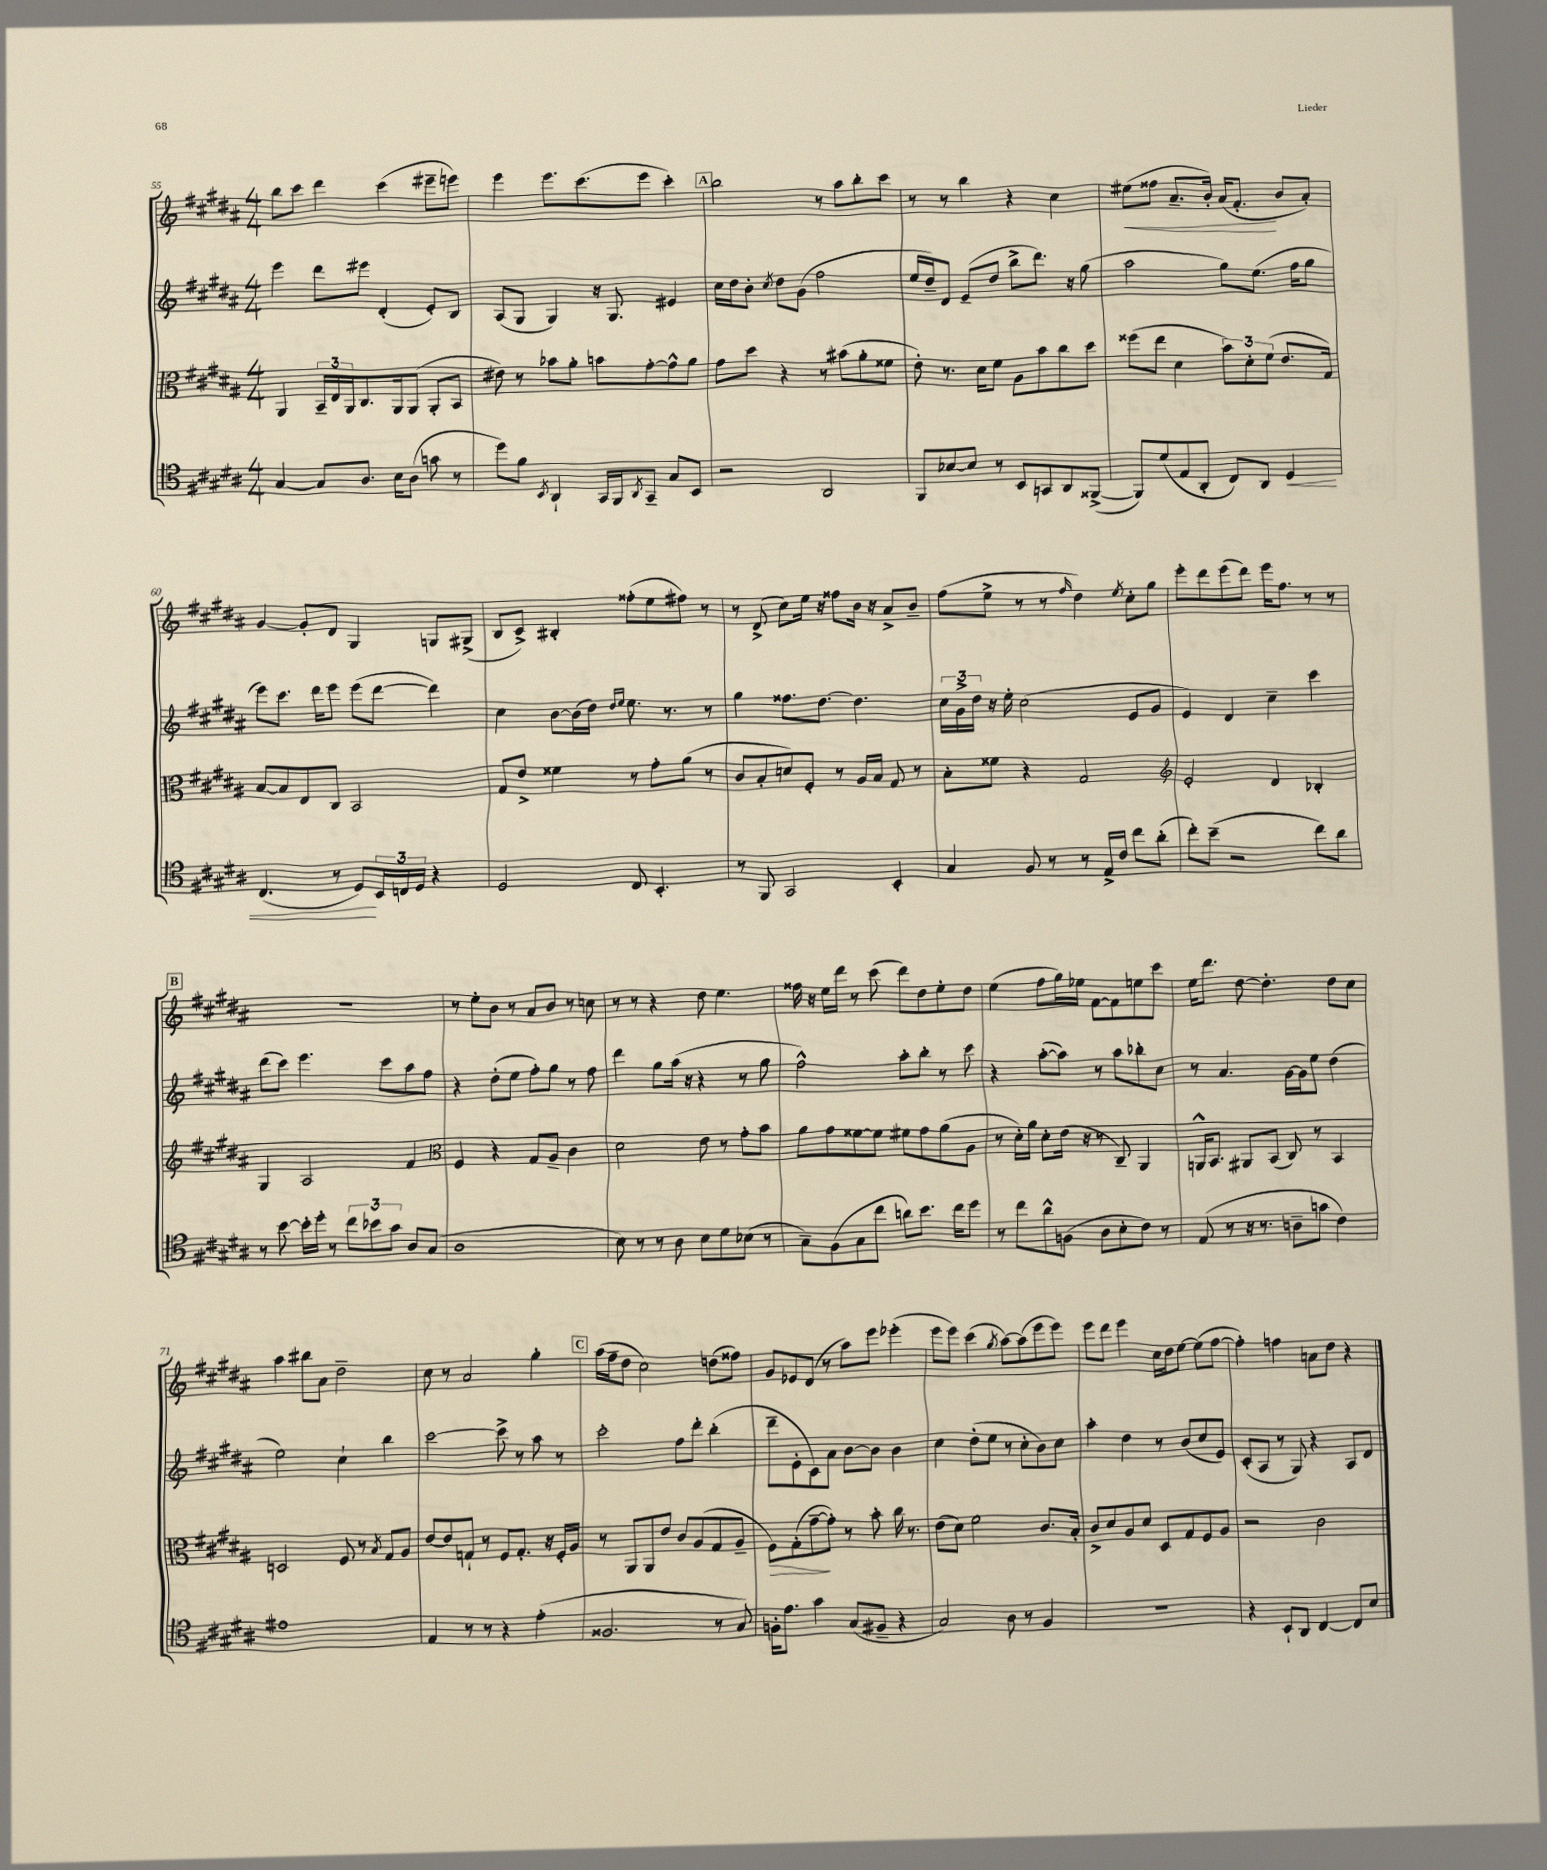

**kern	**kern	**kern	**kern
*staff4	*staff3	*staff2	*staff1
*clefC4	*clefC3	*clefG2	*clefG2
*k[f#c#g#d#a#]	*k[f#c#g#d#a#]	*k[f#c#g#d#a#]	*k[f#c#g#d#a#]
*M4/4	*M4/4	*M4/4	*M4/4
[4G#	4AA#	4eee	8bb
.	.	.	8ccc#
8G#]	24BB~	8ddd#	4ddd#
.	24E	.	.
.	24AA#	.	.
8.A#	8.C#	8eee#	.
.	.	(4d#'	(4ccc#
16B	16AA#	.	.
(8A#	(8AA#	.	.
8g	8AA#'	8e')	8eee#~
8r	8BB	8B	8eee)
=	=	=	=
8dd#)	8e#)	(8A#	4eee
8f#	8r	8G#	.
8qBB	.	.	.
4AA#`	8b-	4G#)	8.eee
.	8a#'	.	.
.	.	.	(8.ccc#
16GG#	8b	16r	.
16FF#	.	8.G#	.
8qAA#	.	.	.
8GG#~	[8g#'	.	8eee
8G#	8g#^^]	4e#	4ccc#')
8BB	8a#	.	.
=	=	=	=
2r	8g#	16cc#	2bb
.	.	16dd#	.
.	8dd#	8b'	.
.	.	8qcc#	.
.	4r	8dd#	.
.	.	(8g#	.
2AA#	8r	2ff#	8r
.	(8b#	.	8aa#
.	8a#'	.	8bb'
.	8f##	.	8ccc#
=	=	=	=
8FF#	8e')	16ee	8r
.	.	16dd#~)	.
[8B-	8.r	8d#	8r
8B-]	.	(8e~	4bb
.	16d#	.	.
8r	8f#	8dd#	.
8BB	8A#	8bb^	4r
8GG	8b	8.ddd#)	.
8AA#	8cc#	.	4cc#
.	.	16r	.
([8FF##^	8dd#	(8gg#	.
=	=	=	=
8FF##])	(8ff##	2aa#	(8ee#
(8d#	8ee	.	8ff##
8E	4d#	.	8.a#~
8AA#'	.	.	.
.	.	.	16b')
8C#)	12b)	8gg#)	(16a#
.	.	.	8.f#'
.	12d#'	.	.
8AA#	.	(8.ee	.
.	(12f#	.	.
4D#	8.e	.	8b
.	.	16ff#	.
.	.	8gg#	8a#')
.	16G#)	.	.
=	=	=	=
(4.C#	[8B	8eee)	[4g#
.	8B]	8.ccc#	.
.	8E	.	8g#']
.	.	16ddd#	.
8r	8C#	8eee	8d#
8D#)	2BB	(8eee	4G#
24BB	.	[8ddd#	.
24C	.	.	.
24D#	.	.	.
4r	.	4ddd#])	8G
.	.	.	(8G#^
=	=	=	=
2D#	8G#	4cc#	8B
.	8e^	.	8c#^)
.	4f##	[8b	4B#'
.	.	(16b]	.
.	.	16dd#)	.
.	.	16qqdd#	.
.	.	16qqee	.
8C#	8r	8.ee	(8ff##'
4.BB'	8g#'	.	8ee
.	.	8.r	.
.	(8a#	.	8ff#)
.	8r	8r	8r
=	=	=	=
8r	8c#	4gg#	8r
8FF#	8B'	.	(8d#^
2GG#	8d)	8.ff##	8cc#)
.	8F#'	.	16ee
.	.	[8.dd#	16r
.	8r	.	8ff##
.	16A#	4.dd#]	16b
.	16B	.	16r
4BB'	8G#	.	8a#^
.	8r	.	8b~
=	=	=	=
4G#	8B'	24cc#	(8ff#
.	.	24g#^	.
.	.	24dd#	.
.	8f##	16r	8ee^
.	.	16ee'	.
8F#	4r	(2cc#	8r
8r	.	.	8r
.	.	.	16qqff#
8r	2G#	.	4dd#)
16E^	.	.	.
16c#	.	.	.
.	.	.	8qee
8cc#	.	8e	8cc#'
(8a#'	.	8g#	8gg#
=	=	=	=
*	*clefG2	*	*
8cc#')	2e'	4e)	8eee'
(8b~	.	.	8ddd#
2r	.	4d#	(8eee
.	.	.	8ddd#)
.	4d#	4cc#~	16eee
.	.	.	8.ff#
8cc#)	4B-'	4ccc#	8r
8a#	.	.	8r
=	=	=	=
8r	4G#	(8ddd#	1r
[8b	.	8ccc#)	.
16b']	2A#	4.eee	.
16dd#'	.	.	.
8r	.	.	.
12cc#	.	.	.
12b-	.	.	.
.	.	8ccc#	.
12g#	.	.	.
8A#	4f#	8aa#	.
(8G#	.	8ff#	.
=	=	=	=
*	*clefC3	*	*
1A#	4F#	4r	8r
.	.	.	8ee'
.	4r	(8dd#'	8b
.	.	8ee	8r
.	8G#	8ff#')	8a#
.	8A#~	8gg#	8b
.	4c#	8r	8r
.	.	8ff#	8cc
=	=	=	=
8B)	2d#	4ddd#	8r
8r	.	.	8r
8r	.	8gg#	4r
8A#	.	(16aa#	.
.	.	16r	.
8B	8e	4r	8dd#
8d#	8r	.	4.ee
(8B-	8g#'	8r	.
8r	8b	8gg#	.
=	=	=	=
8G#~)	8a#	2ff#^^)	16ff##
.	.	.	16r
(8F#	8g#	.	16ee
.	.	.	16ddd#
8G#	[8f##	.	8r
8cc#	8f##]	.	(8ccc#
8a)	8f#	8aa#'	8ddd#)
8.b	8g#	8bb'	8dd#
.	(8a#	8r	8ee'
16cc#	.	.	.
8dd#	8A#	8ccc#	8dd#
=	=	=	=
8r	8r	4r	(4ee
8cc#	16d#')	.	.
.	16a#	.	.
8a#^^	8d#'	([8aa#'	8ff#
(8F	(16e	8aa#])	16gg#)
.	16r	.	16ee-
8A#	8r	8r	[8f#
8B'	8C#~)	8aa#	8f#]
8c#)	4AA#	8bb-'	8ee
8r	.	8cc#	8ccc#
=	=	=	=
(8E	16AA^^	8r	16ee
.	8.BB	.	8.ddd#
8r	.	4.a#	.
16r	8AA#	.	[8dd#
8.r	.	.	.
.	(8BB	.	4.dd#']
8A~	8C#)	[16g#	.
.	.	16g#]	.
8g	8r	8ee	.
4c#)	4BB	(4dd#	8dd#
.	.	.	8cc#
=	=	=	=
1e#	2D	2ee)	4aa#
.	.	.	8bb#
.	.	.	8a#
.	8F#	4cc#`	2dd#~
.	8r	.	.
.	8qB	.	.
.	8G#	4bb	.
.	8A#	.	.
=	=	=	=
4E	[8e	[2ccc#	8cc#
.	8e]	.	8r
8r	8G`	.	2a#
8r	8r	.	.
4r	8F#	8ccc#^]	.
.	8.G'	8r	.
(4e'	.	8aa#	4gg#'
.	16r	.	.
.	16F#'	8r	.
.	16A#	.	.
=	=	=	=
2.F##	8r	2ccc#'	(16aa#
.	.	.	16ff#~
.	8AA#	.	8dd#
.	8AA#	.	2cc#)
.	8e	.	.
.	8c#	8ff#	.
.	(8A#	8ddd#'	.
8r	8G#	(4bb'	(8dd
8G#)	8A#~	.	8ff##)
=	=	=	=
16F'	8F#)	8ddd#~	8g#
8.e	.	.	.
.	(8G#'	8e'	8e-
4g#	[8g#~	8c#)	(8d#
.	8g#'])	8a#	8r
(8G#	8r	[8b	8aa#)
8F#~	8b'	8b]	8eee
4r	16cc#	4b	(4eee-'
.	8.r	.	.
=	=	=	=
2G#)	(8e	4cc#	8eee
.	8d#)	.	8eee)
.	2f#	(8dd#'	(4ccc#
.	.	8ee	.
.	.	.	8qgg#
8A#	.	8r	[8aa#)
8r	.	8cc#'	(8aa#]
4F#	8.c#	8b)	8eee
.	.	8cc#	8eee)
.	16B'	.	.
=	=	=	=
1r	8c#^	4aa#'	8eee
.	8d#	.	8ddd#
.	8A#	4dd#	4eee
.	8d#	.	.
.	8D#	8r	16cc#
.	.	.	16dd#
.	8G#	(8b	[8ee
.	8F#	8cc#	(8ee]
.	8A#	8e)	[8ff#
=	=	=	=
4r	2r	(8c#'	4ff#'])
.	.	8A#	.
8BB`	.	8r	4ff
8AA#	.	8G#)	.
[4C#	2c#	4r	8a
.	.	.	8dd#
8C#]	.	8A#	4r
8B	.	8d#	.
==	==	==	==
*-	*-	*-	*-
